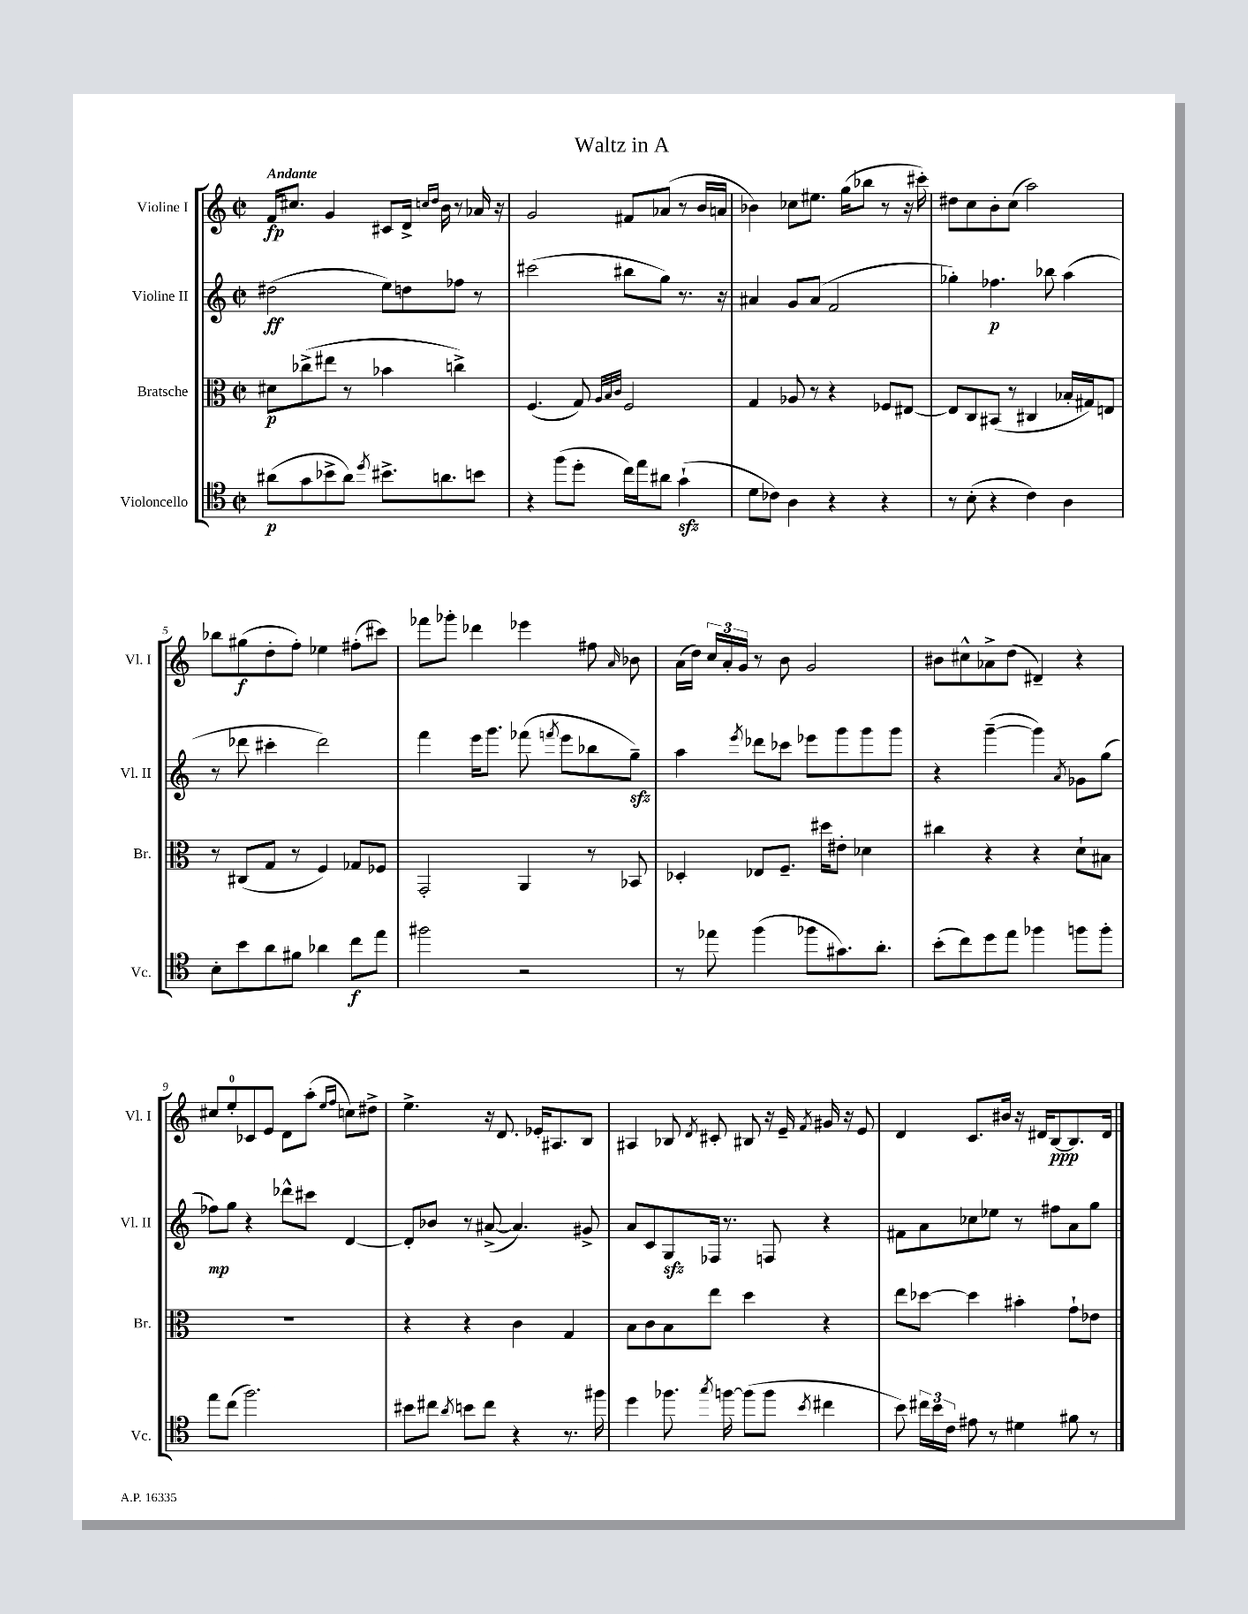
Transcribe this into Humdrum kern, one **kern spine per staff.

**kern	**kern	**kern	**kern
*staff4	*staff3	*staff2	*staff1
*clefC4	*clefC3	*clefG2	*clefG2
*k[]	*k[]	*k[]	*k[]
*M2/2	*M2/2	*M2/2	*M2/2
*met(c|)	*met(c|)	*met(c|)	*met(c|)
(8a#	8d#	(2dd#	16f
.	.	.	8.cc#
8g	(8cc-^	.	.
8b-^	8ee#	.	4g
8a#)	8r	.	.
8qdd	.	.	.
8.b#^	4b-	8ee)	8c#
.	.	8dd	16d^
.	.	.	16qqcc
.	.	.	16qqdd
8.a	.	.	16b
.	4cc^)	8ff-	8r
8b	.	8r	16a-
.	.	.	16r
=	=	=	=
4r	(4.F	(2ccc#	2g
(8ff	.	.	.
8dd'	8G)	.	.
.	32qqA	.	.
.	32qqB	.	.
.	32qqc	.	.
16cc)	2F	8bb#	8f#
16ee	.	.	.
8a#	.	8gg)	(8a-
(4g`	.	8.r	8r
.	.	.	16b
.	.	16r	16a
=	=	=	=
8d	4G	4a#	4b-)
8c-)	.	.	.
4A	8A-	8g	8cc-
.	8r	(8a#	8.ee#
4r	4r	2f	.
.	.	.	(16gg
.	.	.	8bb-
4r	8F-	.	8r
.	[8E#	.	16r
.	.	.	16ccc#')
=	=	=	=
8r	8E#]	4gg-')	8dd#
(8B'	8C	.	8cc
4r	(8BB#	4.ff-	8b'
.	8r	.	(8cc
4c)	4C#	.	2aa)
.	.	8bb-	.
4A	16B-'	(4aa	.
.	16G#)	.	.
.	8E	.	.
=	=	=	=
8B'	8r	8r	8bb-
8b	(8C#	8ddd-	(8gg#
8a	8G	4ccc#'	8dd'
8f#	8r	.	8ff')
4a-	4F)	2ddd-)	4ee-
8cc	8G-	.	(8ff#'
8ee	8F-	.	8ccc#)
=	=	=	=
2ff#	2GG'	4fff	8fff-
.	.	.	8ggg-'
.	.	16eee	4ddd-
.	.	8.ggg	.
2r	4AA	(8fff-	4eee-
.	.	8qfff	.
.	.	8eee	.
.	8r	8bb-	8ff#
.	.	.	16qqa
.	8BB-	8gg~)	8b-
=	=	=	=
8r	4D-'	4aa	(16a
.	.	.	16dd)
8ee-	.	.	24cc
.	.	.	24a'
.	.	.	24g
.	.	8qeee	.
(4ff	8E-	8ddd-	8r
.	8.F~	8ccc-	8b
8ff-	.	8eee-	2g
.	16dd#	.	.
8.g#)	8e#'	8ggg	.
.	4d-	8ggg	.
8.a'	.	.	.
.	.	8ggg	.
=	=	=	=
(8b'	4cc#	4r	8b#
8cc)	.	.	8cc#^^
8dd	4r	([4ggg~	8a-^
8ee	.	.	(8dd
4ff-	4r	4ggg])	4d#~)
.	.	8qa	.
8ff	8d`	8g-	4r
8ff'	8B#	(8gg	.
=	=	=	=
8ee	1r	8ff-)	8cc#
(8cc	.	8gg	8ee'
2.ff)	.	4r	8c-
.	.	.	8e
.	.	8ddd-^^	8d
.	.	8ccc#	(8aa'
.	.	.	16qqee
.	.	.	16qqff
.	.	[4d	8cc)
.	.	.	8dd#^
=	=	=	=
8b#	4r	8d']	4.ee^
8cc#	.	8b-	.
8qa	.	.	.
8b	4r	8r	.
8cc#	.	([8a#^	16r
.	.	.	8.d
4r	4c	4.a#])	.
.	.	.	16e-'
.	.	.	8.A#
8.r	4G	.	.
.	.	8g#^	8B
16ff#	.	.	.
=	=	=	=
4dd	8B	8a	4A#
.	8c	8c	.
8.ff-	8B	8G	8B-
.	.	.	8qd
.	8ee	16F-	8c#'
8qgg	.	.	.
[16ff	.	8.r	.
(8ff]	4dd	.	8B#
8ff	.	8F	16r
.	.	.	16e~
8qb	.	.	8qf
4cc#	4r	4r	16g#
.	.	.	16r
.	.	.	8e
=	=	=	=
8b)	8ee	8f#	4d
24cc#	[8dd-	8a	.
24b	.	.	.
24c	.	.	.
8e#	4dd-]	8cc-	8.c
8r	.	8ee-	.
.	.	.	16b#
4d#	4b#'	8r	16r
.	.	.	16d#
.	.	8ff#	[8B
8f#	8g`	8a	8.B]
8r	8e-	8gg	.
.	.	.	16d#
==	==	==	==
*-	*-	*-	*-
